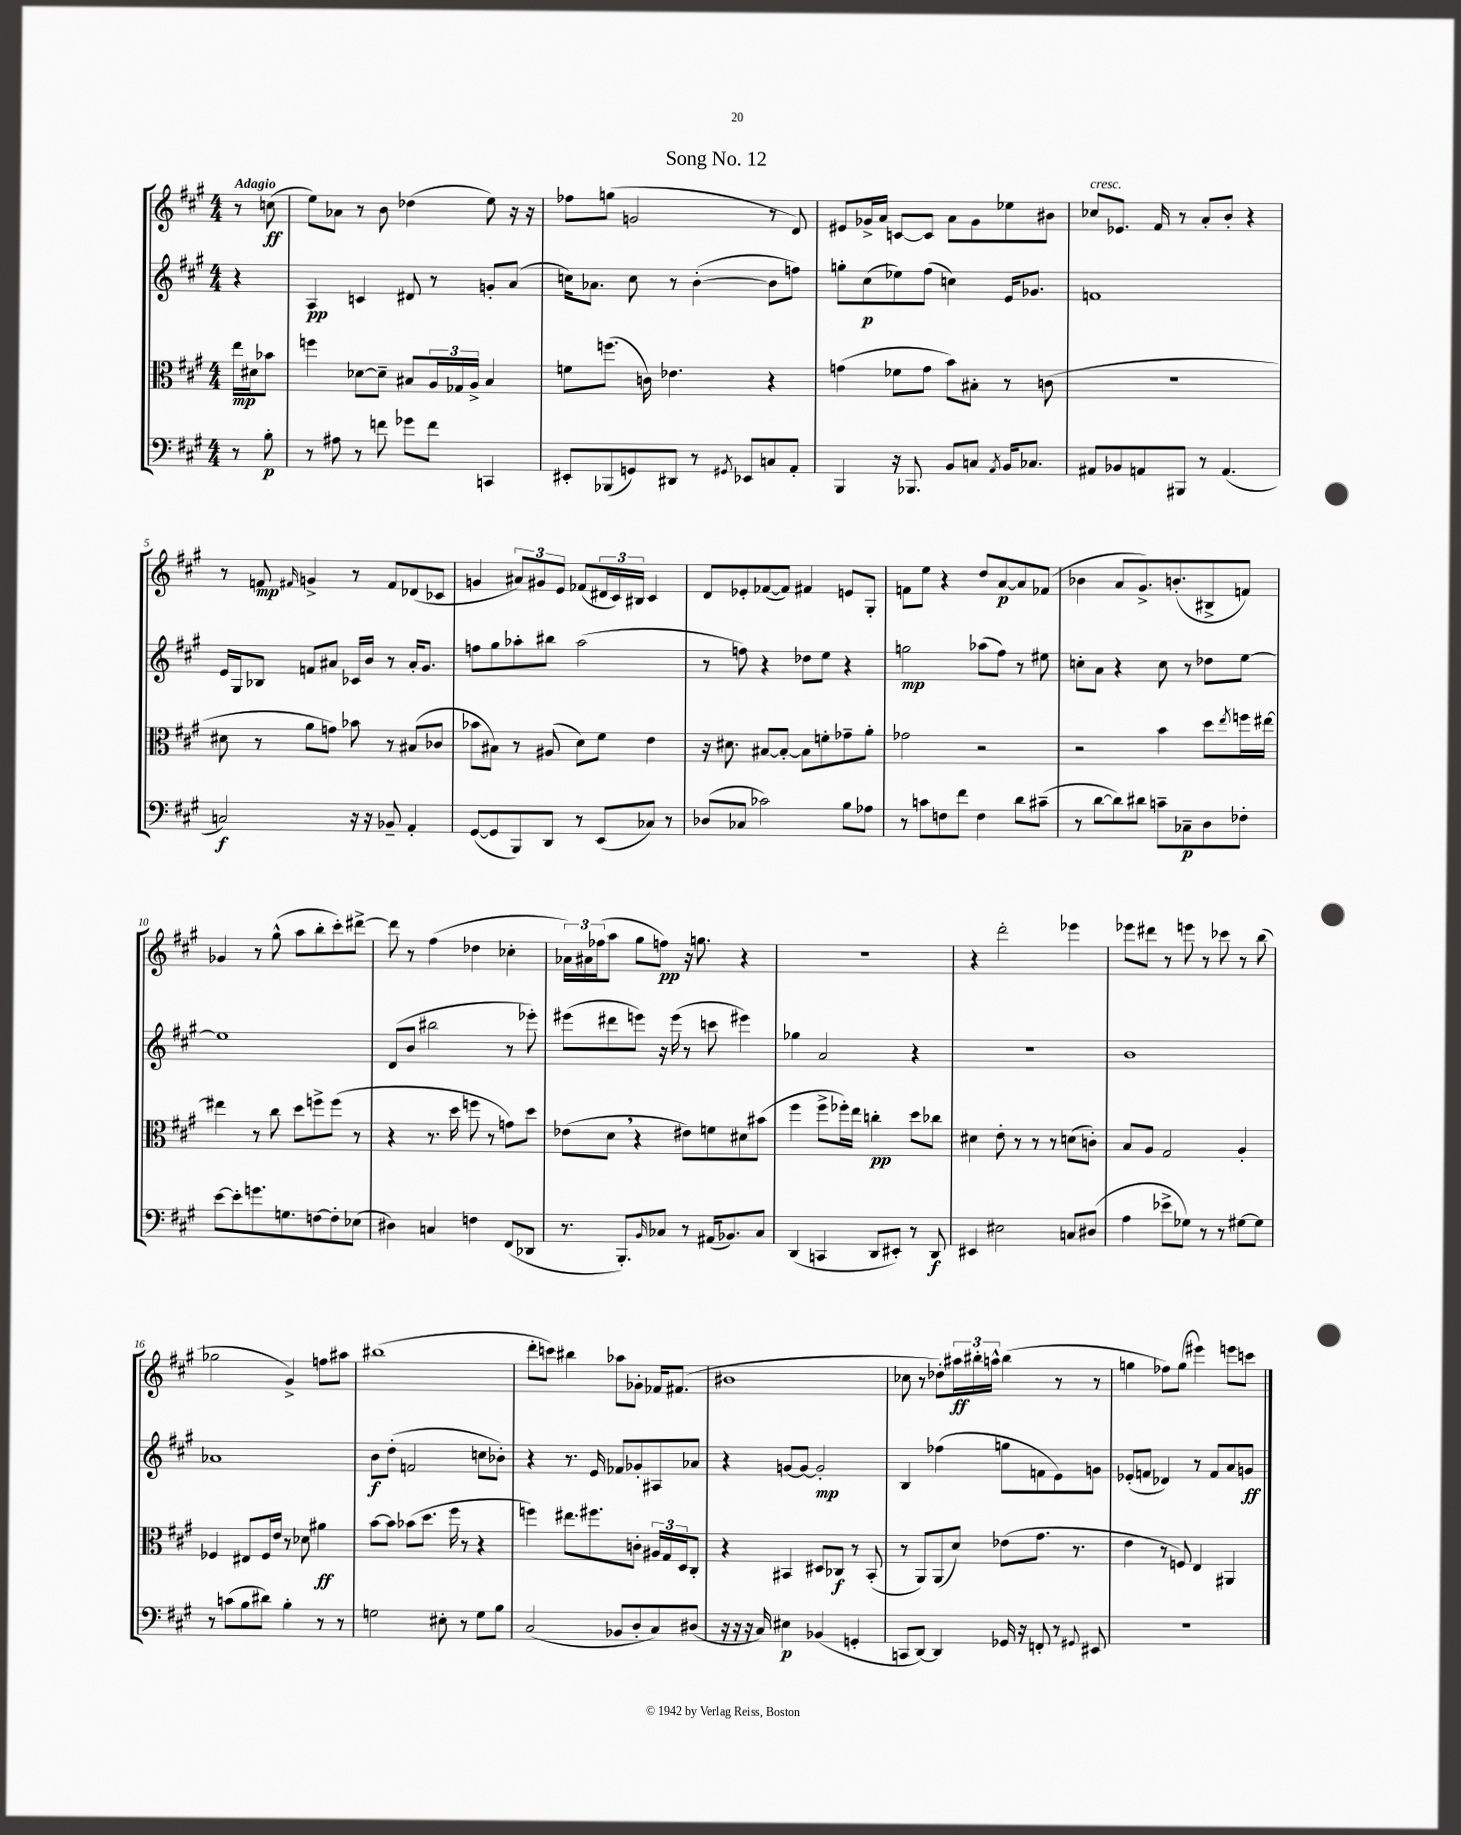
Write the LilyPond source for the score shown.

\header { title = "Song No. 12" }
<<
\new StaffGroup <<
\new Staff = "s0" {
    \clef treble \key a \major \numericTimeSignature \time 4/4 \partial 4 \tempo "Adagio"
    r8 c''8\ff( |
    e''8) aes'8 r8 b'8 des''4( e''8) r16 r16 |
    fes''8 g''8( g'2 r8 d'8) |
    eis'8 ges'16-> a'16 c'8~ c'8 a'8 ges'8 ees''8 bis'8 |
    ces''8^\markup { \italic "cresc." } ees'8. fis'16 r8 a'8-. b'8-. r4 |
    r8 f'8\mp \grace { fis'16 } g'4-> r8 fis'8 des'8( ces'8 |
    g'4 \tuplet 3/2 { ais'8) gis'8 e'8 } fes'8( \tuplet 3/2 { dis'16 cis'16) bis16 } cis'4 |
    d'8 ees'8-. fes'8~( fes'8) fis'4 e'8 gis8-. |
    f'8 e''8 r4 d''8 a'8~\p a'8 fes'8( |
    bes'4 a'8 gis'8.->) b'8.-.( bis8-> f'8) |
    ges'4 r8 gis''8-^( a''8 b''8-. cis'''8-.) dis'''8~-> |
    dis'''8 r8 fis''4( des''4 ces''4-. |
    \tuplet 3/2 { aes'16) ais'16 fes''16( } a''8 gis''8 f''8\pp) r16 g''8. r4 |
    R1 |
    r4 d'''2-. ees'''4 |
    ees'''8 dis'''8 r8 e'''8 r8 ces'''8 r8 b''8( |
    ges''2 gis'4->) f''8 ais''8 |
    bis''1( |
    d'''8-. c'''8) bis''4 aes''8 ges'8-. fes'16 fis'8.( |
    bis'1 |
    ces''8 r8 des''8-.) \tuplet 3/2 { ais''16\ff bis''16-. a''16-^ } bis''4( r8 r8 |
    g''4 fes''8) g''8( eis'''4) e'''8 c'''8 \bar "|." |
}
\new Staff = "s1" {
    \clef treble \key a \major \numericTimeSignature \time 4/4 \partial 4
    r4 |
    a4\pp c'4 dis'8 r8 g'8-. a'8( |
    c''16) aes'8. c''8 r8 b'4~-.( b'8 f''8) |
    g''8-. cis''8\p( ees''8) fis''8( c''4) e'16 ges'8. |
    f'1 |
    e'16 gis16 bes8 f'8 ais'8 ces'16 b'16 r8 ais'16-. gis'8. |
    f''8 gis''8 aes''8-. bis''8 aes''2( |
    r8 f''8) r4 des''8 e''8 r4 |
    g''2\mp aes''8( fis''8) r8 eis''8 |
    c''8-. a'8 r4 c''8 r8 des''8 e''8~ |
    e''1 |
    d'8( b'8 bis''2 r8 ees'''8-.) |
    eis'''8( dis'''8 e'''8) r16 e'''16( r8 c'''8 eis'''4) |
    ges''4 a'2 r4 |
    R1 |
    b'1 |
    aes'1 |
    b'8\f d''8-.( f'2 c''8 bes'8-.) |
    r4 r8. e'16 fes'8 ges'8-. ais8 aes'8 |
    r4 g'8~ g'8~ g'2-.\mp |
    b4 fes''4( g''8 f'8 e'8) g'8 |
    ees'8-.( f'8 des'4) r8 f'8 a'8 g'8\ff \bar "|." |
}
\new Staff = "s2" {
    \clef alto \key a \major \numericTimeSignature \time 4/4 \partial 4
    e''16\mp dis'16 bes'8 |
    f''4 des'8~ des'8-- bis8 \tuplet 3/2 { a16 ges16 a16-> } bis4 |
    f'8 f''8.( c'16) ees'4. r4 |
    g'4( fes'8 g'8 b'8) bis8-. r8 c'8( |
    r1 |
    dis'8 r8 a'8 g'8) bes'8 r8 bis8( ces'8 |
    bes'8 bis8) r8 ais8( d'8) fis'8 e'4 |
    r16 dis'8. bis8~ bis8~-. bis8 f'8-. ges'8-- a'8-. |
    ges'2 r2 |
    r2 b'4 d''8 \acciaccatura { e''8 } f''16 eis''16~ |
    eis''4 r8 cis''8 d''8 f''8-> f''8( r8 |
    r4 r8. d''16 f''8 r8 g'8) d''8 |
    ees'8( d'8 \breathe r4 eis'8) f'8 dis'8 bis'8( |
    fis''4 fis''8-> fes''16-.) e''16 c''4-.\pp d''8 ces''8 |
    dis'4 e'8-. r8 r8 r8 d'8( c'8-.) |
    b8 a8 gis2 a4-. |
    fes4 eis8 fes16 e'16 r8 des'8 ais'4\ff |
    b'8~ b'8 bes'8( d''8. fis''16 r8 r4 |
    f''4) eis''8. fis''8. c'8-. \tuplet 3/2 { ais16 gis16 d16 } cis8-. |
    r4 bis,4 dis8 ces8\f r8 bis,8-.( |
    r8 a,8) a,8( d'8) ees'8( gis'8. r8. |
    e'4 r8 f8) e4 ais,4 \bar "|." |
}
\new Staff = "s3" {
    \clef bass \key a \major \numericTimeSignature \time 4/4 \partial 4
    r8 b8-.\p |
    r8 ais8 r8 f'8 ges'8 f'8 c,4 |
    eis,8-. bes,,8( g,8) dis,8 r8 \acciaccatura { gis,8 } ees,8 c8 a,8-. |
    b,,4 r16 bes,,8. b,8 c8 \acciaccatura { a,8 } b,16 ces8. |
    ais,8 bes,8 a,8 bis,,8 r8 a,4.( |
    c2\f) r16 r16 bes,8-- a,4-. |
    gis,8~( gis,8 b,,8) d,8 r8 e,8( ces8) r8 |
    des8( ces8 ces'2) b8 aes8 |
    r8 c'8 f8 fis'8 f4 d'8 cis'8--( |
    r8 d'8~ d'8) dis'8 c'8-- ces8--\p d8 fes8-. |
    e'8~ e'8-. g'8. g8. f8~ f8-. ees8( |
    dis4) c4 f4 fis,8( des,8 |
    r8. b,,8.-.) \grace { b,16 } ces8 r8 ais,16( bes,8.) ces8 |
    d,4( c,4 d,8 eis,8-.) r8 d,8\f |
    eis,4 eis2 c8 dis8( |
    a4 ees'8-> ges8) r8 r8 gis8~ gis8 |
    r8 c'8( b8 dis'8) b4-. r8 r8 |
    g2 eis8-. r8 g8 b8 |
    cis2( bes,8 d8-. cis8) dis8( |
    r16 r16 r16 cis16) eis4\p bes,4( g,4-. |
    c,8 d,8~) d,4 ges,16 r16 f,8-. r8 \appoggiatura { gis,8 } eis,8 |
    r1 \bar "|." |
}
>>
>>
